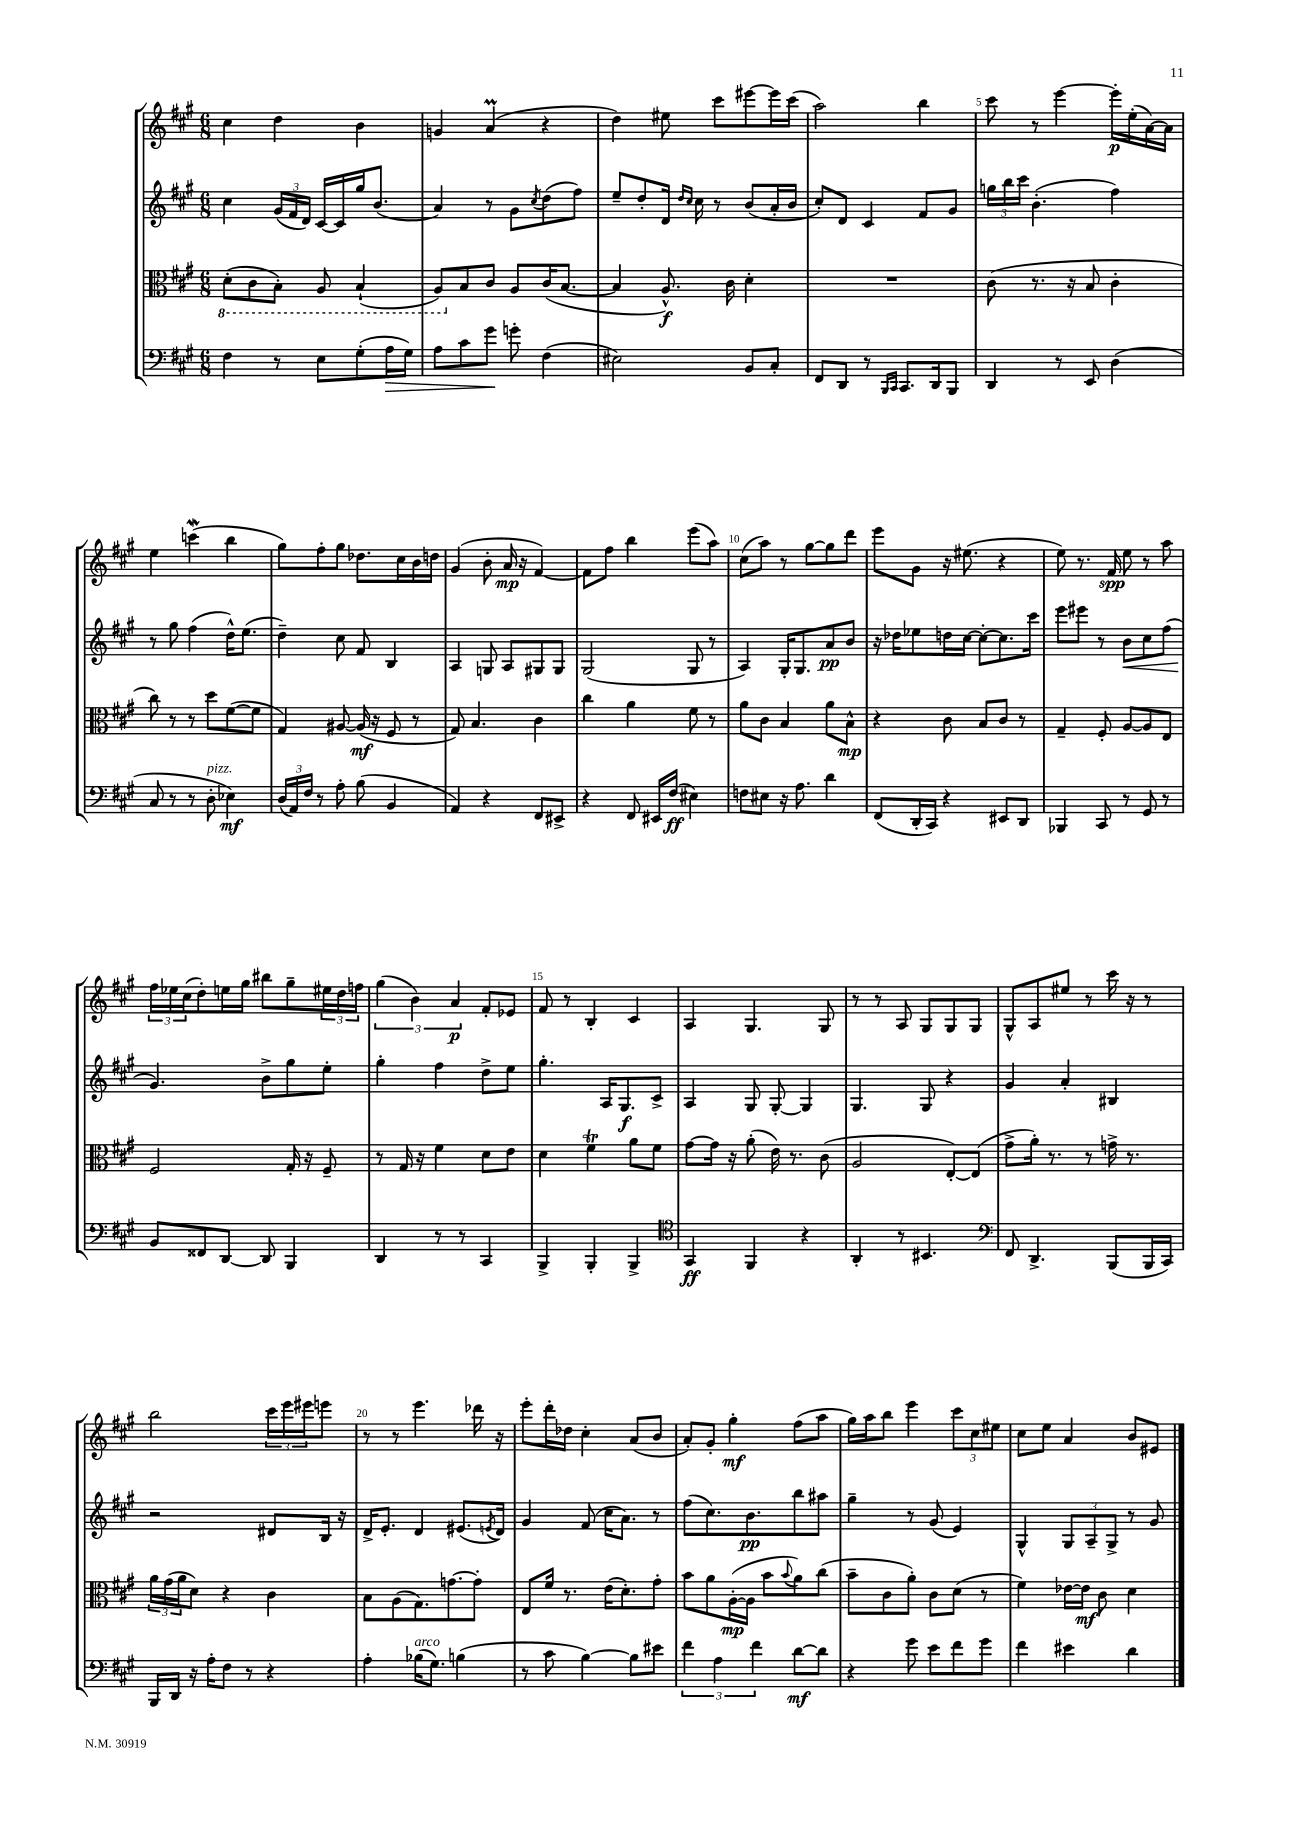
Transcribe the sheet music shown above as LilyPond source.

<<
\new StaffGroup <<
\new Staff = "s0" {
    \clef treble \key a \major \numericTimeSignature \time 6/8
    cis''4 d''4 b'4 |
    g'4 a'4\prall( r4 |
    d''4) eis''8 cis'''8 eis'''8~ eis'''16 cis'''16( |
    a''2) b''4 |
    cis'''8 r8 e'''4~ e'''16-.\p e''16-.( a'16~) a'16 |
    e''4 c'''4\mordent( b''4 |
    gis''8) fis''8-. gis''8 des''8. cis''16 b'16 d''16 |
    gis'4( b'8-. a'16\mp r16 fis'4~) |
    fis'8 fis''8 b''4 e'''8( a''8) |
    cis''8( a''8) r8 gis''8~ gis''8 d'''8 |
    e'''8 gis'8 r16 eis''8.( r4 |
    e''8) r8. fis'16\spp e''8 r8 a''8 |
    \tuplet 3/2 { fis''16 ees''16 cis''16( } d''8-.) e''16 gis''16 bis''8 gis''8-- \tuplet 3/2 { eis''16 d''16 f''16 } |
    \tuplet 3/2 { gis''4( b'4) a'4\p } fis'8-. ees'8 |
    fis'8 r8 b4-. cis'4 |
    a4 gis4. gis8 |
    r8 r8 a8 gis8 gis8 gis8 |
    gis8-^ a8 eis''8 r8 cis'''16 r16 r8 |
    b''2 \tuplet 3/2 { cis'''16 e'''16 eis'''16 } e'''8 |
    r8 r8 e'''4. des'''16 r16 |
    e'''8-. d'''16-. des''16 cis''4-. a'8( b'8 |
    a'8-.) gis'8-. gis''4-.\mf fis''8( a''8 |
    gis''16) a''16 b''8 e'''4 \tuplet 3/2 { cis'''8 cis''8 eis''8 } |
    cis''8 e''8 a'4 b'8 eis'8 \bar "|." |
}
\new Staff = "s1" {
    \clef treble \key a \major \numericTimeSignature \time 6/8
    cis''4 \tuplet 3/2 { gis'16( fis'16 d'16) } cis'16~ cis'16 gis''16 b'8.( |
    a'4) r8 gis'8 \acciaccatura { cis''8 } d''8( fis''8) |
    e''8-- d''8-. d'16 \grace { d''16 cis''16 } cis''16 r8 b'8( a'16-. b'16 |
    cis''8-.) d'8 cis'4 fis'8 gis'8 |
    \tuplet 3/2 { g''16 b''16 cis'''16 } b'4.-.( fis''4) |
    r8 gis''8 fis''4( d''16-^) e''8.( |
    d''4--) cis''8 fis'8 b4 |
    a4 g8 a8 gis8 gis8 |
    gis2( gis8 r8 |
    a4) gis16-. gis8. a'8\pp b'8 |
    r16 des''16 ees''8 d''16 cis''16~ cis''8~-. cis''8. cis'''16 |
    e'''8 eis'''8 r8 b'8\< cis''8 fis''8( |
    gis'4.\!) b'8-> gis''8 e''8-. |
    gis''4-. fis''4 d''8-> e''8 |
    gis''4.-. a16 gis8.\f cis'8-> |
    a4 gis8 gis8~-. gis4 |
    gis4. gis8 r4 |
    gis'4 a'4-. bis4 |
    r2 dis'8 b16 r16 |
    d'16-> e'8.-. d'4 eis'8.( \acciaccatura { e'8 } d'16) |
    gis'4 fis'8( cis''16 a'8.) r8 |
    fis''8( cis''8.) b'8.\pp b''8 ais''8 |
    gis''4-- r8 gis'8( e'4) |
    gis4-^ \tuplet 3/2 { gis8 a8-- gis8-> } r8 gis'8 \bar "|." |
}
\new Staff = "s2" {
    \clef alto \key a \major \numericTimeSignature \time 6/8
    \ottava #-1 d8-.( cis8 b,8-.) a,8 b,4-!( |
    a,8) \ottava #0 b8 cis'8 a8 cis'16( b8.~ |
    b4 a8.-^\f) cis'16 d'4-. |
    R2. |
    cis'8( r8. r16 b8 cis'4-. |
    cis''8) r8 r8 d''8 fis'8~( fis'8 |
    gis4) ais8~ ais16\mf( r16 fis8 r8 |
    gis8) b4. cis'4 |
    cis''4 a'4 fis'8 r8 |
    a'8 cis'8 b4 a'8 b8-^\mp |
    r4 cis'8 b8 cis'8 r8 |
    gis4-- fis8-. a8~ a8 e8 |
    fis2 gis16-. r16 fis8-- |
    r8 gis16 r16 fis'4 d'8 e'8 |
    d'4 fis'4\trill a'8 fis'8 |
    gis'8~ gis'16 r16 a'8-.( e'16) r8. cis'8( |
    a2 e8~-.) e8( |
    gis'8-> a'16-.) r8. r8 g'16-> r8. |
    \tuplet 3/2 { a'16 gis'16( a'16 } d'8) r4 cis'4 |
    b8 a8( gis8.) g'8.~ g'8-. |
    e8 fis'16 r8. e'16( d'8.-.) gis'8-. |
    b'8 a'8 a16~-.\mp( a16 b'8 \appoggiatura { b'8 } a'8) cis''8( |
    b'8-- cis'8 a'8-.) cis'8 d'8( r8 |
    fis'4) ees'16~ ees'16\mf cis'8 d'4 \bar "|." |
}
\new Staff = "s3" {
    \clef bass \key a \major \numericTimeSignature \time 6/8
    fis4 r8 e8 gis8-.( a16\> gis16) |
    a8 cis'8 gis'8\! g'8-. fis4( |
    eis2) b,8 cis8-. |
    fis,8 d,8 r8 \grace { b,,16 cis,16 } cis,8. d,16 b,,8 |
    d,4 r8 e,8 d4( |
    cis8 r8 r8 d8-.^\markup { \italic "pizz." } ees4\mf) |
    \tuplet 3/2 { d16( a,16) fis16 } r8 a8-. b8( b,4 |
    a,4) r4 fis,8 eis,8-> |
    r4 fis,8 eis,16 fis16\ff( eis4) |
    f8 eis8 r16 a8. d'4 |
    fis,8( d,16-. cis,16) r4 eis,8 d,8 |
    bes,,4 cis,8 r8 gis,8 r8 |
    b,8 fisis,8 d,8~ d,8 b,,4 |
    d,4 r8 r8 cis,4 |
    b,,4-> b,,4-. b,,4-> |
    \clef tenor gis,4\ff fis,4 r4 |
    a,4-. r8 bis,4. |
    \clef bass fis,8 d,4.-> b,,8( b,,16 cis,16) |
    b,,16 d,16 r16 a16-. fis8 r8 r4 |
    a4-. bes16^\markup { \italic "arco" }( gis8.) b4( |
    r8 cis'8 b4~) b8 eis'8 |
    \tuplet 3/2 { fis'4 a4 fis'4 } d'8~\mf d'8 |
    r4 gis'8 e'8 fis'8 gis'8 |
    fis'4 eis'4 d'4 \bar "|." |
}
>>
>>
\layout { \context { \Score \override BarNumber.break-visibility = ##(#f #t #t) barNumberVisibility = #(every-nth-bar-number-visible 5) } }
